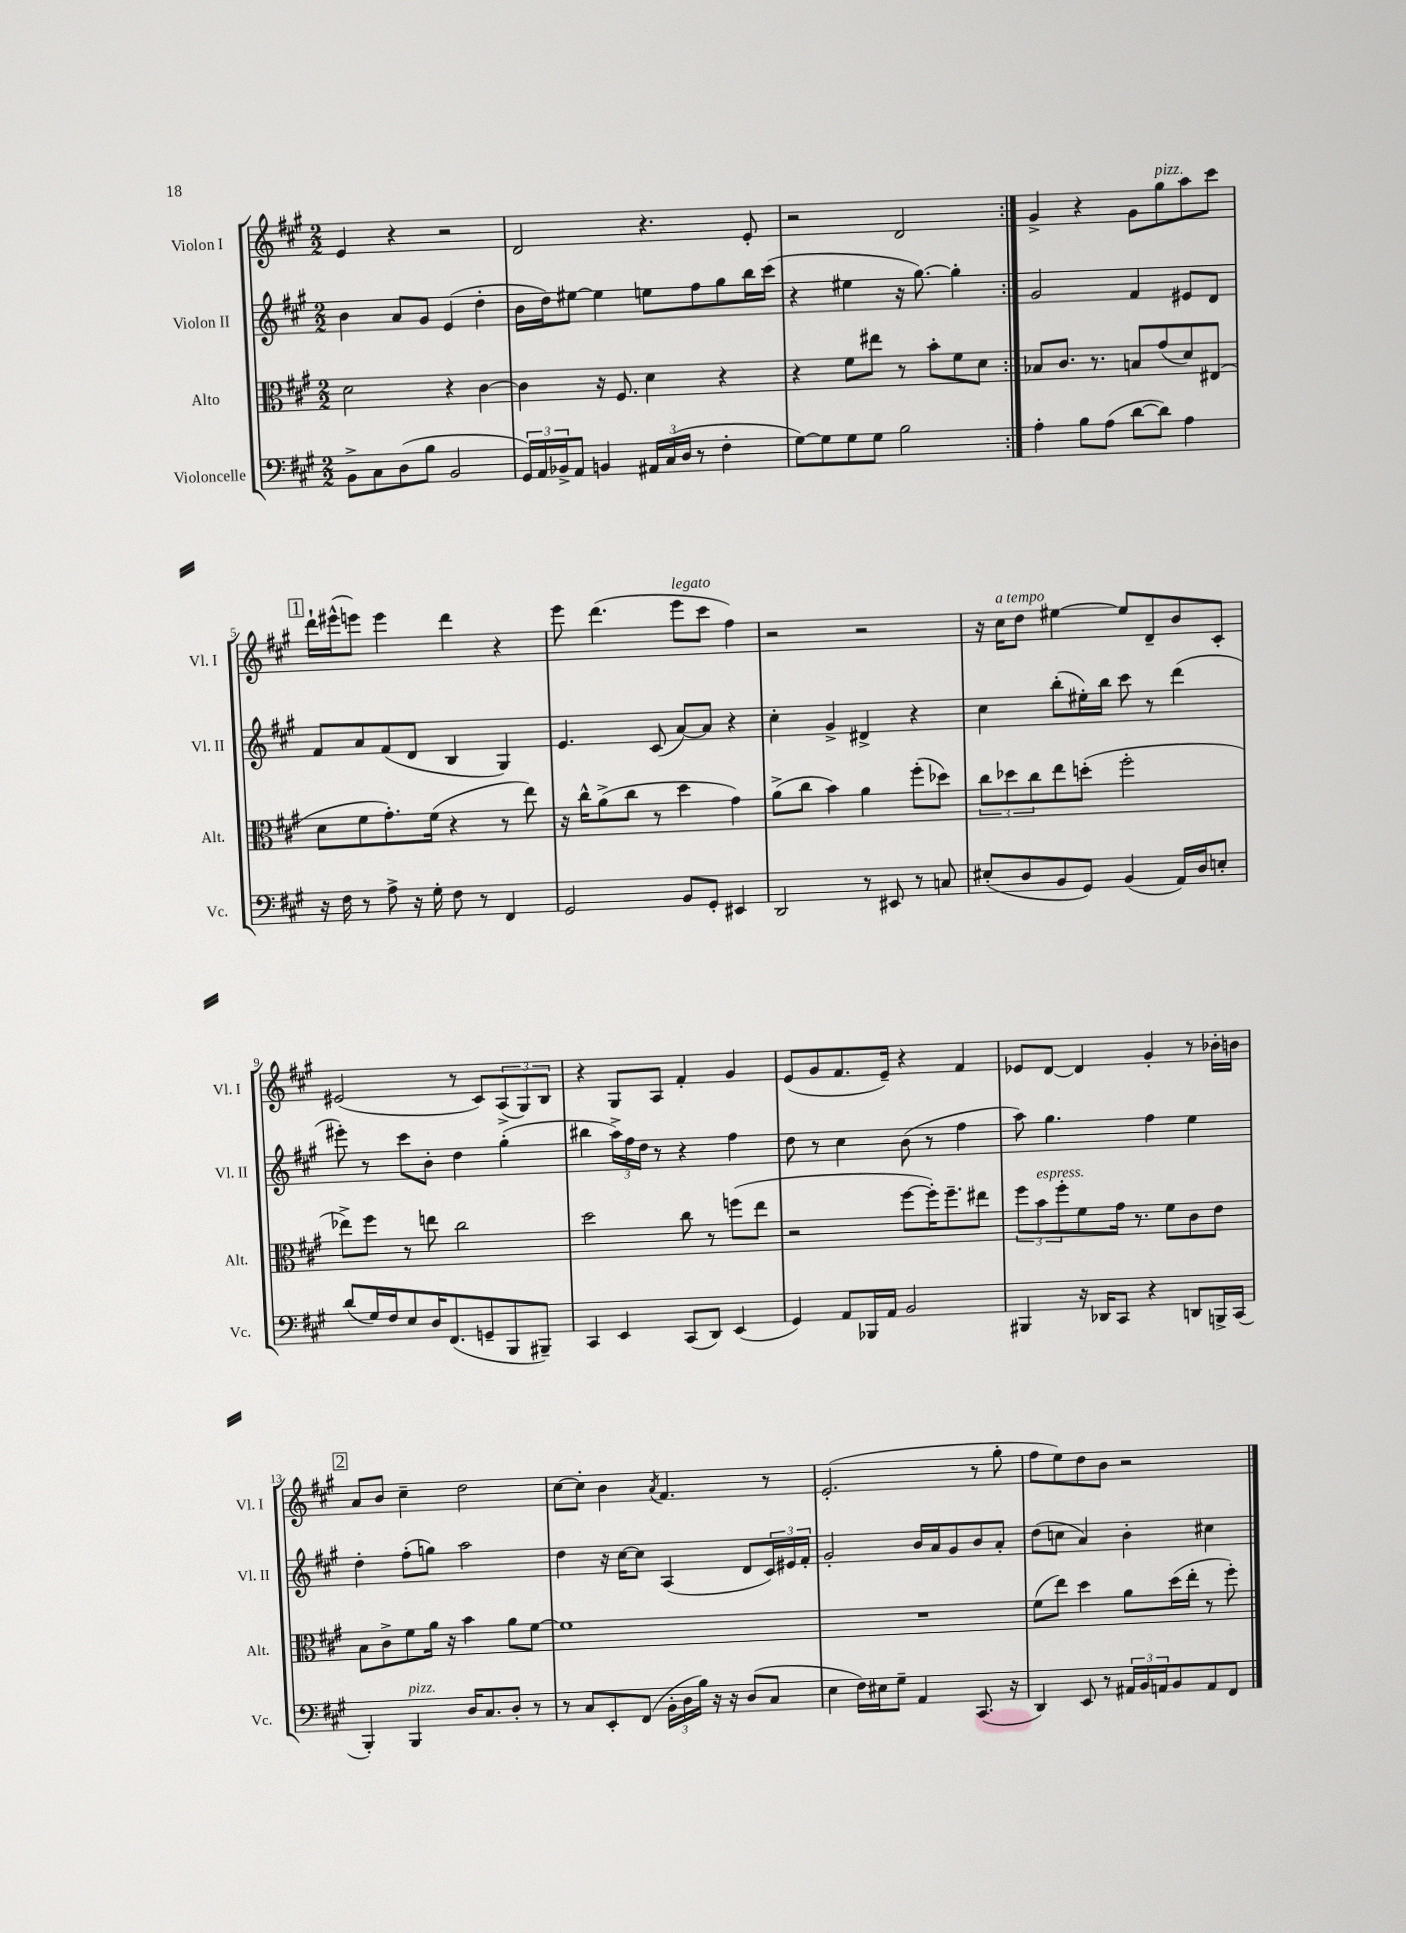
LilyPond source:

<<
\new StaffGroup <<
\new Staff = "s0" \with { instrumentName = "Violon I" shortInstrumentName = "Vl. I" } {
    \clef treble \key a \major \numericTimeSignature \time 2/2
    \repeat volta 2 { e'4 r4 r2 |
    d'2 r4. e'8-. |
    r2 d'2 | }
    gis'4-> r4 gis'8 gis''8^\markup { \italic "pizz." } a''8 cis'''8 |
    \mark \markup { \box "1" } d'''16-! eis'''16-^( e'''8) e'''4 d'''4 r4 |
    e'''8 d'''4.( e'''8^\markup { \italic "legato" } cis'''8 fis''4) |
    r2 r2 |
    r16 cis''16^\markup { \italic "a tempo" } d''8 eis''4~ eis''8 d'8-- b'8 cis'8-. |
    eis'2( r8 cis'8) \tuplet 3/2 { a8->( gis8) b8 } |
    r4 gis8 a8 fis'4-. gis'4 |
    e'8( gis'8 fis'8. e'16--) r4 fis'4 |
    ees'8 d'8~ d'4 gis'4-. r8 bes'16-. b'16 |
    \mark \markup { \box "2" } a'8 b'8 cis''4-- d''2 |
    cis''8~ cis''8-. b'4 \acciaccatura { a'8 } fis'4. r8 |
    e'2.-.( r8 gis''8-. |
    fis''8 e''8) d''8 b'8 r2 \bar "|." |
}
\new Staff = "s1" \with { instrumentName = "Violon II" shortInstrumentName = "Vl. II" } {
    \clef treble \key a \major \numericTimeSignature \time 2/2
    \repeat volta 2 { b'4 a'8 gis'8 e'4( d''4-. |
    b'16 d''16) eis''8~ eis''4 e''8 fis''8 gis''8 b''16 cis'''16( |
    r4 eis''4 r16 gis''8.~) gis''4-. | }
    gis'2 fis'4 eis'8 d'8 |
    \mark \markup { \box "1" } fis'8 a'8 fis'8( d'8 b4 gis4) |
    e'4. cis'8( a'8~) a'8 r4 |
    cis''4-. gis'4-> dis'4-> r4 |
    cis''4 b''8-.( eis''16-.) b''16 cis'''8 r8 d'''4( |
    eis'''8-.) r8 cis'''8 b'8-. d''4 gis''4-.( |
    bis''4 \tuplet 3/2 { a''16->) fis''16 d''16 } r8 r4 fis''4 |
    d''8 r8 cis''4 b'8( r8 fis''4 |
    a''8) gis''4. fis''4 e''4 |
    \mark \markup { \box "2" } d''4-. fis''8-.( g''8) a''2 |
    d''4 r16 cis''16~ cis''8 a4( d'8 \tuplet 3/2 { cis'16) eis'16 fis'16-. } |
    gis'2-. b'16 a'16 gis'8 b'8 a'8-. |
    d''8( c''8 a'4) b'4-. cis''4 \bar "|." |
}
\new Staff = "s2" \with { instrumentName = "Alto" shortInstrumentName = "Alt." } {
    \clef alto \key a \major \numericTimeSignature \time 2/2
    \repeat volta 2 { d'2 r4 cis'4~ |
    cis'4 r16 fis8. d'4 r4 |
    r4 fis'8 eis''8 r8 b'8-. fis'8 d'8 | }
    bes8 cis'8. r8. b8 gis'8( d'8) eis8( |
    \mark \markup { \box "1" } d'8 fis'8 gis'8.-.) fis'16( r4 r8 e''8) |
    r16 cis''16-^ a'8->( cis''8 r8 d''4 gis'4) |
    a'8->( cis''8 b'4) a'4 fis''8-.( des''8) |
    \tuplet 3/2 { cis''8 des''8 cis''8 } e''8 d''8-.( fis''2-. |
    ees''8->) fis''8 r8 e''8 cis''2 |
    d''2 cis''8 r8 f''8( e''8 |
    r2 fis''8~ fis''16-.) fis''8.-- eis''8 |
    \tuplet 3/2 { fis''8 b'8^\markup { \italic "espress." } fis''8-. } fis'8 gis'16 r8. fis'8 cis'8 e'8 |
    \mark \markup { \box "2" } b8 cis'8-> fis'8 a'16 r16 b'4 a'8 fis'8~ |
    fis'1 |
    R1 |
    fis'8( e''8) d''4 a'8 d''16( e''16-. r8 fis''8-.) \bar "|." |
}
\new Staff = "s3" \with { instrumentName = "Violoncelle" shortInstrumentName = "Vc." } {
    \clef bass \key a \major \numericTimeSignature \time 2/2
    \repeat volta 2 { b,8-> cis8 d8( b8 b,2 |
    \tuplet 3/2 { gis,16) a,16 bes,16-> } a,8 b,4 \tuplet 3/2 { ais,16 cis16( d16 } r8 fis4-. |
    gis8~) gis8 gis8 gis8 b2 | }
    a4-. b8 a8( d'8~ d'8) a4 |
    \mark \markup { \box "1" } r16 fis16 r8 a8-> r16 gis16-. fis8 r8 fis,4 |
    gis,2 b,8 gis,8-. eis,4 |
    d,2 r8 eis,8 r8 c8 |
    eis8-.( d8 b,8 gis,8) b,4( a,16) d16 e8-. |
    d'8( gis16) fis16 e8 d16 fis,8.( g,8-- b,,8 bis,,8--) |
    cis,4 e,4 cis,8( d,8) e,4( |
    gis,4) a,8 bes,,16 a,16 b,2 |
    bis,,4 r16 des,16 cis,8 r4 d,8 b,,16-> cis,16( |
    \mark \markup { \box "2" } b,,4-.) b,,4^\markup { \italic "pizz." } d16 cis8. d8-. r8 |
    r8 cis8 e,8-. fis,8( \tuplet 3/2 { b,16-. d16 b16) } r16 r16 d8( cis8 |
    e4 fis16) eis16 gis8-- a,4 cis,8.( r16 |
    d,4) e,8 r8 \tuplet 3/2 { ais,16 b,16 a,16 } b,8 a,8 fis,8 \bar "|." |
}
>>
>>
